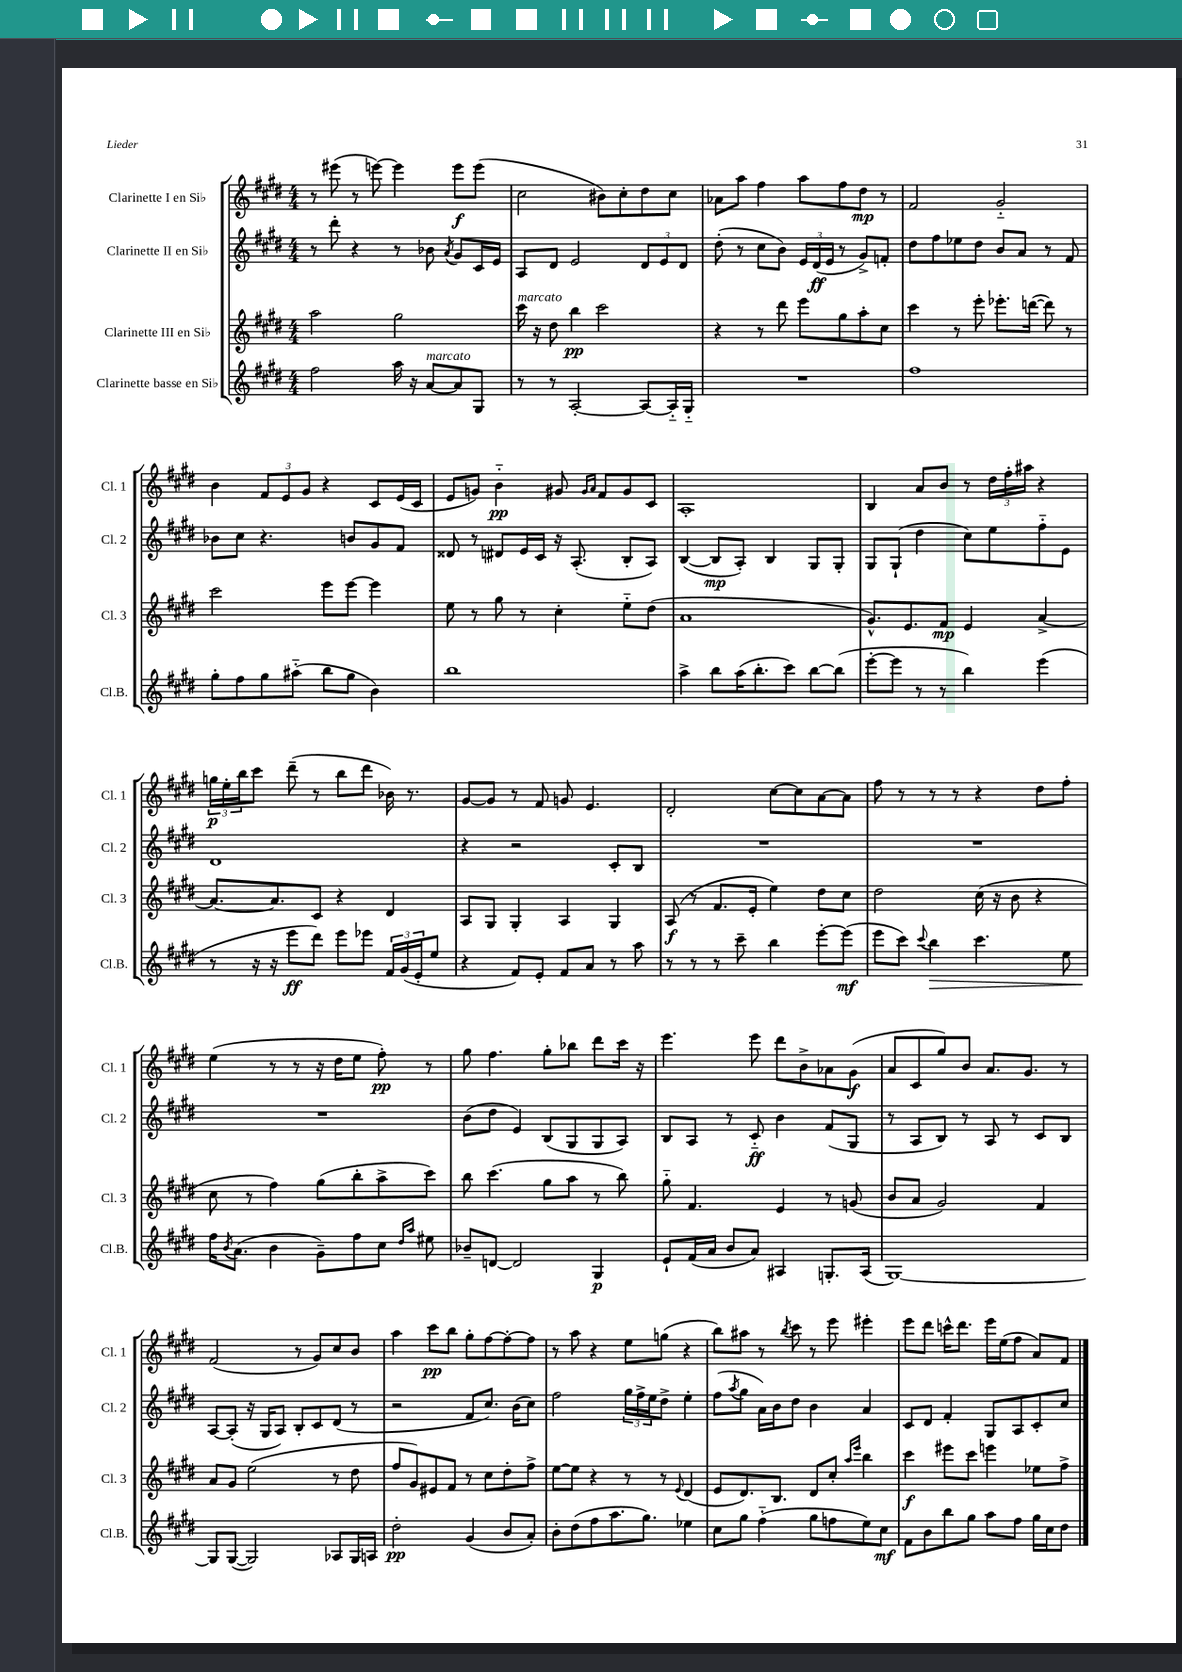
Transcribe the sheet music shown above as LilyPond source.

<<
\new StaffGroup <<
\new Staff = "s0" \with { instrumentName = "Clarinette I en Sib" shortInstrumentName = "Cl. 1" } {
    \clef treble \key e \major \numericTimeSignature \time 4/4
    r8 eis'''8( r8 e'''8~) e'''4 e'''8\f e'''8( |
    cis''2 bis'8) cis''8-. dis''8 cis''8 |
    aes'8 a''8 fis''4 a''8 fis''8 dis''8\mp r8 |
    fis'2 gis'2-_ |
    b'4 \tuplet 3/2 { fis'8 e'8 gis'8 } r4 cis'8 e'16( cis'16 |
    e'8 g'8) b'4-_\pp gis'8 \grace { gis'16 a'16 } fis'8 gis'8 cis'8 |
    a1-. |
    b4 a'8 b'8 r8 \tuplet 3/2 { dis''16 fis''16-. ais''16 } r4 |
    \tuplet 3/2 { g''16\p e''16-. b''16 } cis'''8 dis'''8--( r8 b''8 dis'''8 bes'16) r8. |
    gis'8~ gis'8 r8 fis'8 g'8 e'4. |
    dis'2-. cis''8~ cis''8 a'8~ a'8 |
    fis''8 r8 r8 r8 r4 dis''8 fis''8-. |
    e''4( r8 r8 r16 dis''16 e''8 fis''8-.\pp) r8 |
    gis''8 fis''4. gis''8-. bes''8 dis'''8 cis'''16 r16 |
    e'''4. e'''8 dis'''8 b'8-> aes'8 gis'8\f( |
    a'8 cis'8 gis''8) b'8 a'8. gis'8. r8 |
    fis'2( r8 gis'8) cis''8 b'8 |
    a''4 cis'''8\pp b''8 gis''8-. fis''8~ fis''8~-. fis''8 |
    r8 a''8 r4 e''8 g''8( r4 |
    b''8) ais''8 r8 \acciaccatura { b''8 } cis'''8 r8 e'''8 eis'''4-. |
    e'''8 dis'''8 c'''16-^ dis'''8. e'''16 e''16( fis''8 a'8) fis'8 \bar "|." |
}
\new Staff = "s1" \with { instrumentName = "Clarinette II en Sib" shortInstrumentName = "Cl. 2" } {
    \clef treble \key e \major \numericTimeSignature \time 4/4
    r8 dis'''8-. r4 r8 bes'8 \acciaccatura { a'8 } gis'8 cis'16 e'16 |
    a8 dis'8 e'2 \tuplet 3/2 { dis'8 e'8 dis'8 } |
    dis''8-.( r8 cis''8 b'8) \tuplet 3/2 { e'16 dis'16\ff( e'16 } r8 gis'8->) f'8-. |
    dis''8 fis''8 ees''8 dis''8 b'8 a'8 r8 fis'8 |
    bes'8 cis''8 r4. b'8 gis'8 fis'8 |
    disis'8 r8 dis'8 e'16 cis'16 r16 a8.-.( b8-. a8) |
    b4~( b8\mp a8-.) b4 gis8 gis8-. |
    gis8 gis8-!( dis''4 cis''8) e''8 fis''8-_ e'8 |
    dis'1 |
    r4 r2 cis'8-. b8 |
    R1 |
    R1 |
    R1 |
    b'8( dis''8 e'4) b8( gis8 gis8 a8) |
    b8 a8 r8 cis'8-_\ff b'4 fis'8( gis8 |
    r8 a8 b8) r8 a8 r8 cis'8 b8 |
    a8~ a8-.( r16 gis16 a8) b8-. cis'8 dis'8( r8 |
    r2 fis'8 cis''8.) b'16( cis''8) |
    fis''2 \tuplet 3/2 { gis''16 fis''16-> e''16 } dis''8-> e''4-. |
    fis''8( \acciaccatura { a''8 } gis''8 a'16) b'16 dis''8 b'4 a'4 |
    cis'8 dis'8 fis'4-. gis8 a8 cis'8-. cis''8 \bar "|." |
}
\new Staff = "s2" \with { instrumentName = "Clarinette III en Sib" shortInstrumentName = "Cl. 3" } {
    \clef treble \key e \major \numericTimeSignature \time 4/4
    a''2 gis''2 |
    cis'''16^\markup { \italic "marcato" } r16 dis''8 b''4\pp cis'''2 |
    r4 r8 dis'''8 e'''8 gis''8 a''8-. cis''8 |
    cis'''4 r8 e'''8-. ees'''8.-. d'''16~( d'''8) r8 |
    cis'''2 e'''8 e'''8~ e'''4 |
    e''8 r8 gis''8 r8 cis''4-. e''8-_ dis''8( |
    a'1 |
    gis'8.-^) e'8. fis'8\mp e'4 a'4~-> |
    a'8.~ a'8. cis'8 r4 dis'4 |
    a8 gis8 gis4-. a4 gis4 |
    a8\f( r8 fis'8. e'16-. e''4) dis''8 cis''8 |
    dis''2 cis''16( r16 b'8 r4 |
    cis''8 r8 fis''4) gis''8( b''8-. a''8-> cis'''8) |
    b''8 cis'''4.( gis''8 a''8 r8 b''8) |
    gis''8-_ fis'4. e'4 r8 g'8( |
    b'8 a'8 gis'2) fis'4 |
    a'8 gis'8 e''2( r8 dis''8 |
    fis''8 gis'8) eis'8 fis'8 r8 cis''8 dis''8-. fis''8-> |
    e''8~ e''8 r4 r8 r8 \appoggiatura { e'8 } dis'4( |
    e'8 dis'8.) b8. dis'8 cis''8-. \grace { a''16 e'''16 } b''4 |
    cis'''4\f eis'''8 cis'''8 e'''4 ees''8 fis''8-> \bar "|." |
}
\new Staff = "s3" \with { instrumentName = "Clarinette basse en Sib" shortInstrumentName = "Cl.B." } {
    \clef treble \key e \major \numericTimeSignature \time 4/4
    fis''2 a''16 r16 a'8~^\markup { \italic "marcato" } a'8 gis8 |
    r8 r8 a2~-. a8~ a16-_ gis16-_ |
    R1 |
    fis''1 |
    gis''8-. fis''8 gis''8 ais''8-_( b''8 gis''8 b'4) |
    b''1 |
    a''4-> b''8 a''16( b''8.-. cis'''8) b''8~ b''8( |
    e'''8~-. e'''8 r8 r8 b''4) e'''4( |
    r8 r16 r16 e'''8\ff dis'''8) e'''8 ees'''8 \tuplet 3/2 { fis'16 gis'16( e'16-. } e''8 |
    r4 fis'8) e'8-. fis'8 a'8 r8 a''8 |
    r8 r8 r8 cis'''8-- b''4 e'''8~-. e'''8\mf( |
    e'''8 cis'''8) \appoggiatura { cis'''8 } b''4\> cis'''4. e''8 |
    fis''16\! \acciaccatura { b'8 } a'8.( b'4 gis'8--) fis''8 cis''8 \grace { dis''16 a''16 } eis''8 |
    bes'8-- d'8~ d'2 gis4\p |
    e'8-! fis'16( a'16 b'8 a'8) ais4 g8.-. ais16( |
    gis1~) |
    gis8 gis8~( gis2) aes8 gis16 a16 |
    dis''2-.\pp gis'4( b'8 a'8-.) |
    b'8-. dis''8( fis''8 a''8. gis''8.) ees''4 |
    cis''8 gis''8 fis''4-_( gis''8 f''8 e''8) cis''8\mf |
    fis'8 b'8 b''8 gis''8 a''8 fis''8 gis''16 cis''16 dis''8 \bar "|." |
}
>>
>>
\layout { \context { \Score \remove "Bar_number_engraver" } }
